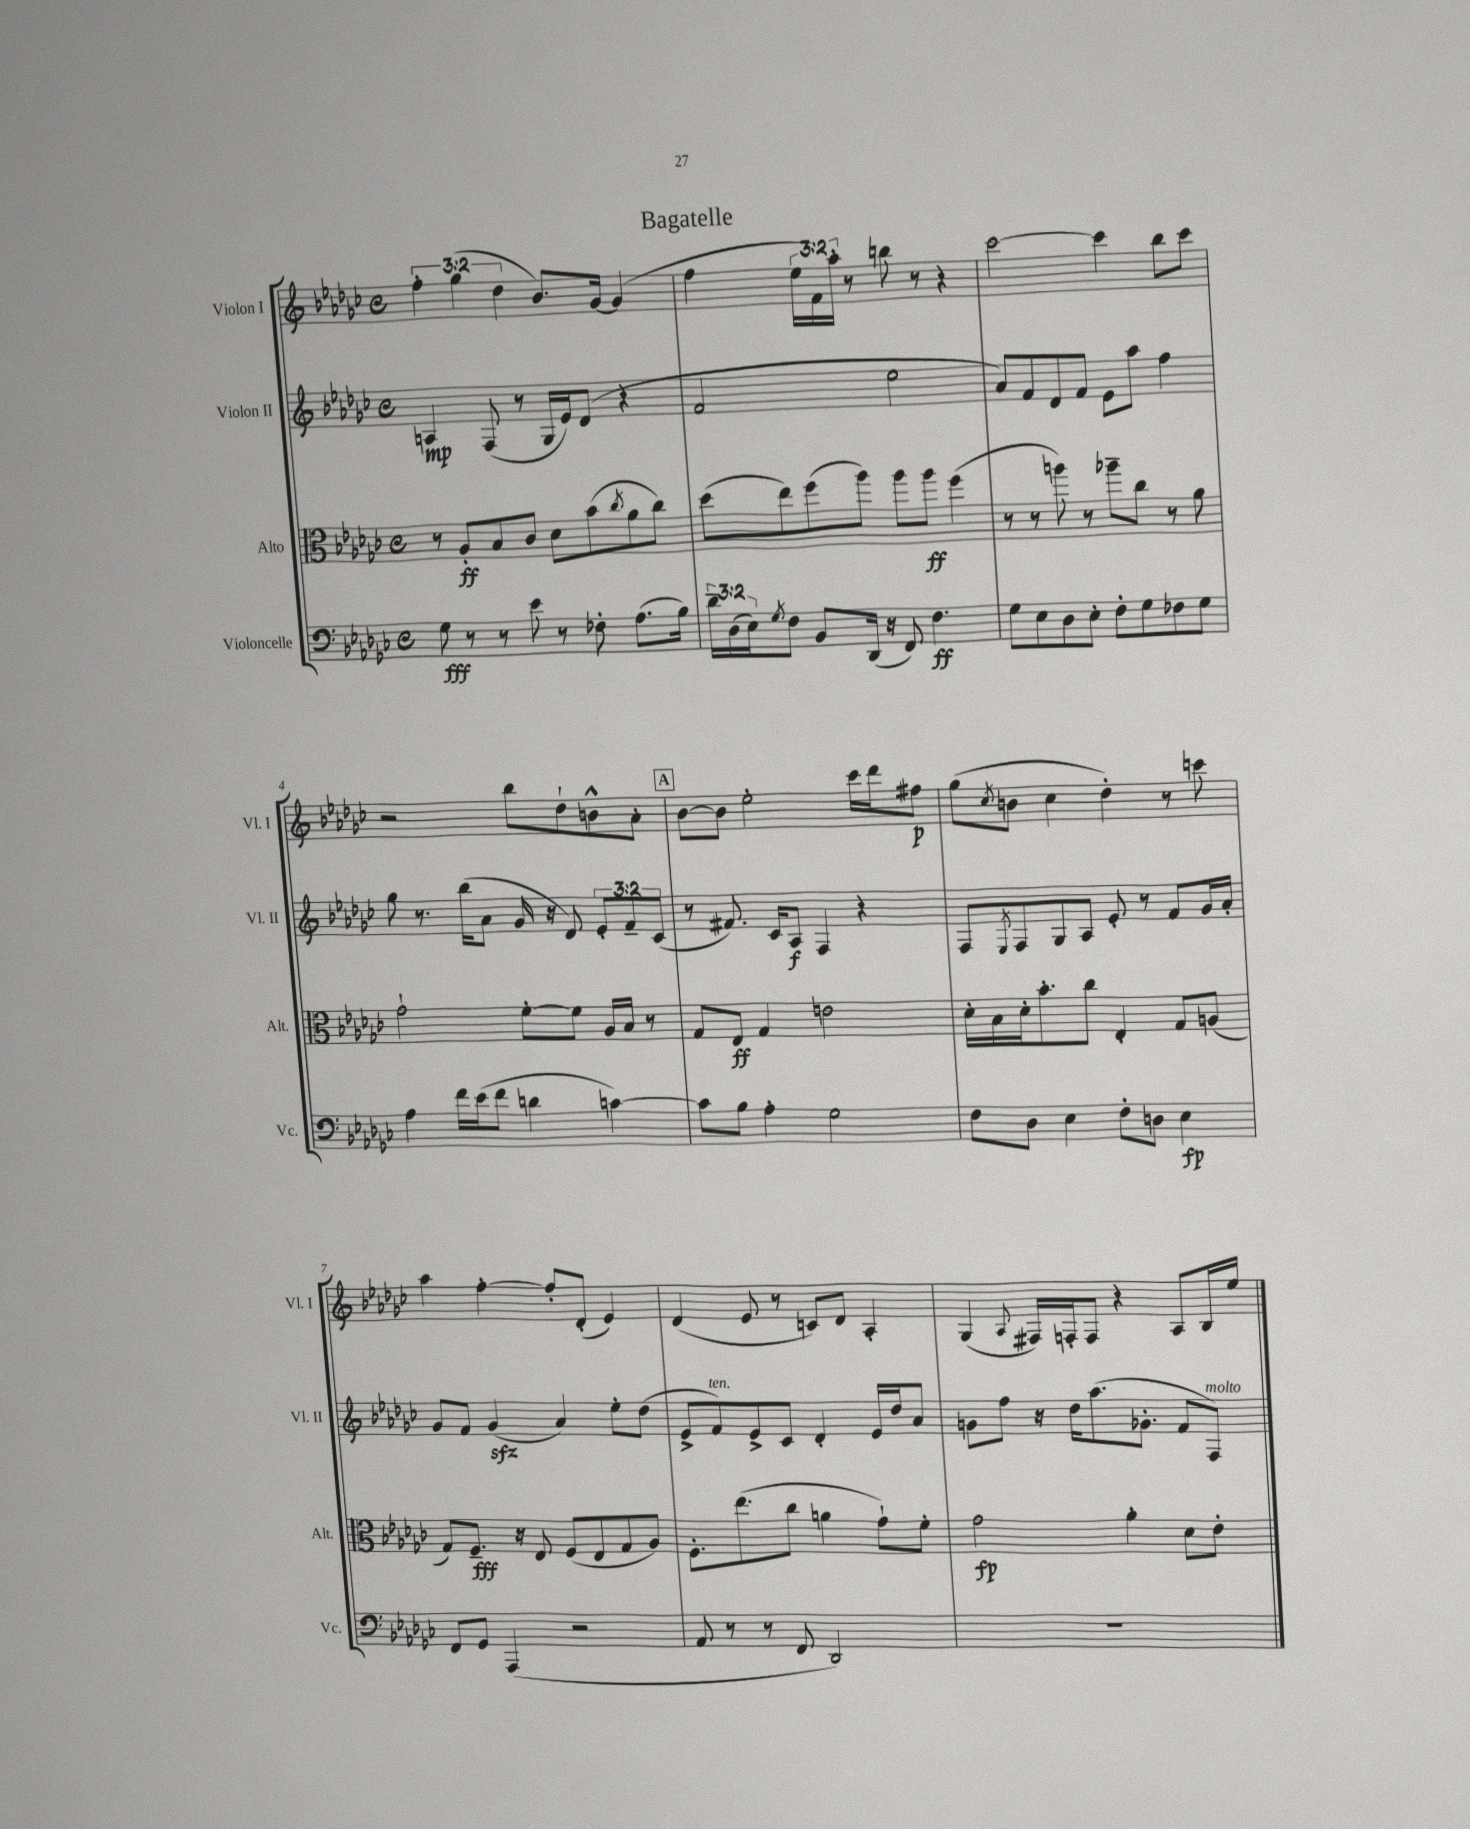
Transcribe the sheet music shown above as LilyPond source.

\header { title = "Bagatelle" }
<<
\new StaffGroup <<
\new Staff = "s0" \with { instrumentName = "Violon I" shortInstrumentName = "Vl. I" } {
    \clef treble \key ges \major \defaultTimeSignature \time 4/4 \override Staff.TupletNumber.text = #tuplet-number::calc-fraction-text
    \tuplet 3/2 { f''4-. ges''4( des''4 } bes'8.) ges'16~ ges'4( |
    f''4 \tuplet 3/2 { ees''16 f'16) aes''16-. } r8 b''8 r8 r4 |
    ces'''2~ ces'''4 bes''8 ces'''8 |
    r2 bes''8 des''8-! b'8-^ aes'8-. |
    \mark \markup { \box "A" } bes'8~ bes'8 ees''2-. ces'''16 des'''16 fis''8\p |
    ges''8( \acciaccatura { ces''8 } b'8 ces''4 des''4-.) r8 c'''8 |
    aes''4 f''4~-. f''8-. des'8-.( ees'4) |
    des'4( ees'8 r8 c'8) des'8 aes4-. |
    ges4( \appoggiatura { aes8 } fis16) f16-. f8 r4 aes8 bes16 ees''16 \bar "|." |
}
\new Staff = "s1" \with { instrumentName = "Violon II" shortInstrumentName = "Vl. II" } {
    \clef treble \key ges \major \defaultTimeSignature \time 4/4 \override Staff.TupletNumber.text = #tuplet-number::calc-fraction-text
    a4\mp f8( r8 ges16 ees'16) des'8( r4 |
    f'2 ees''2 |
    aes'8) f'8 des'8 f'8 ees'8 aes''8 f''4 |
    ges''8 r8. bes''16( aes'8 ges'16 r16 des'8) \tuplet 3/2 { ees'8-. f'8-- ces'8( } |
    \mark \markup { \box "A" } r8 fis'8.) ces'16 aes8\f f4 r4 |
    f8 \acciaccatura { ees8 } f8 ges8 aes8 ees'8-. r8 f'8 ges'16 aes'16-. |
    ges'8 f'8 ges'4\sfz( aes'4) ees''8-. des''8( |
    ees'8-> f'8^\markup { \italic "ten." }) ees'8-> ces'8 des'4-. ees'16 des''16 aes'8 |
    g'8 f''8 r16 des''16 aes''8.( ges'8.-. f'8 f8^\markup { \italic "molto" }) \bar "|." |
}
\new Staff = "s2" \with { instrumentName = "Alto" shortInstrumentName = "Alt." } {
    \clef alto \key ges \major \defaultTimeSignature \time 4/4
    r8 aes8-.\ff bes8 ces'8 des'8 bes'8( \acciaccatura { ces''8 } aes'8 ces''8) |
    des''8( ees''8) f''8( aes''8) aes''8 aes''8\ff f''4( |
    r8 r8 a''8) r8 aes''8-- ces''8 r8 aes'8 |
    ges'2-! f'8~-. f'8 aes16 bes16 r8 |
    \mark \markup { \box "A" } ges8 ees8\ff ges4 e'2 |
    des'16-. bes16 des'16-. bes'8.-. ces''8 ees4-. ges8 a8( |
    ges8) f8.--\fff r16 ees8 f8( ees8 ges8 aes8) |
    f8.-. ees''8.( ces''8 a'4 ges'8-!) f'8-. |
    ges'2\fp aes'4-. des'8 ees'8-. \bar "|." |
}
\new Staff = "s3" \with { instrumentName = "Violoncelle" shortInstrumentName = "Vc." } {
    \clef bass \key ges \major \defaultTimeSignature \time 4/4 \override Staff.TupletNumber.text = #tuplet-number::calc-fraction-text
    ges8\fff r8 r8 ees'8 r8 fes8-. aes8.( bes16) |
    \tuplet 3/2 { des'16-- des16( ees16) } \acciaccatura { ges8 } f8 bes,8 des,16( r16 f,8) f4.\ff |
    ges8 ees8 des8 ees8-. f8-. ges8 fes8 ges8 |
    aes4 f'16 ees'16( f'8 d'4 c'4~) |
    \mark \markup { \box "A" } c'8 bes8 aes4-. ges2 |
    f8 des8 ees4 f8-. d8 ees4\fp |
    f,8 ges,8 aes,,4( r2 |
    aes,8 r8 r8 f,8 des,2) |
    R1 \bar "|." |
}
>>
>>
